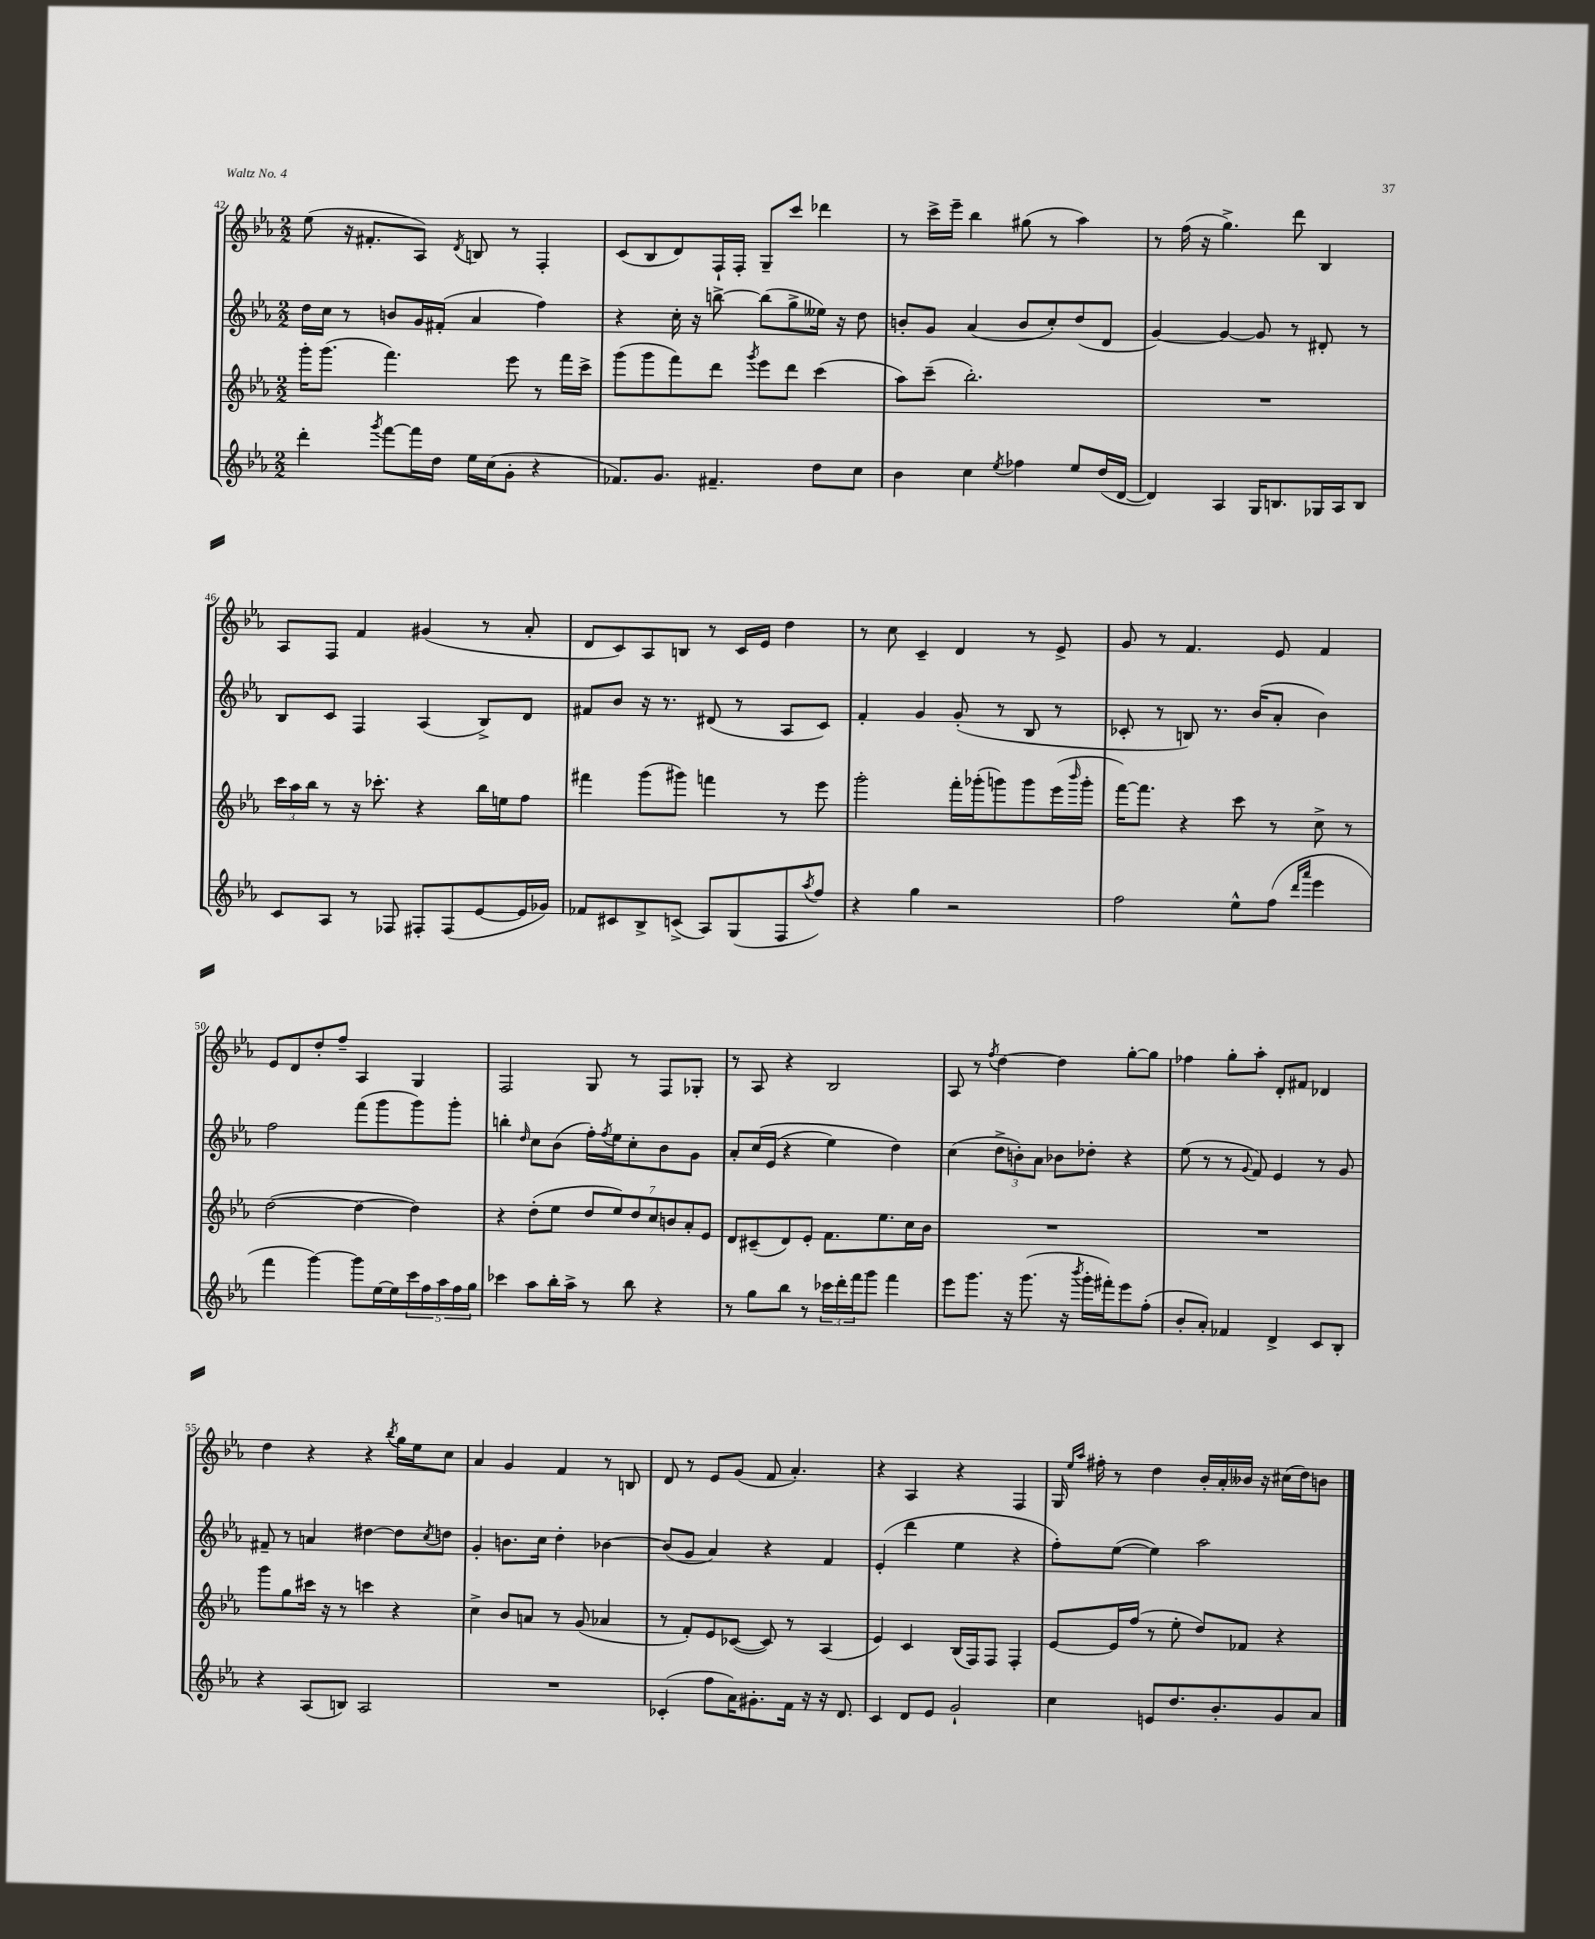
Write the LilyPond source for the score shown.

<<
\new StaffGroup <<
\new Staff = "s0" {
    \clef treble \key ees \major \numericTimeSignature \time 2/2
    ees''8( r16 fis'8.-. aes8) \acciaccatura { d'8 } b8 r8 f4-. |
    c'8( bes8 d'8) f16-! f16-. g8-- c'''8 des'''4 |
    r8 c'''16-> ees'''16-- bes''4 gis''8( r8 aes''4) |
    r8 f''16( r16 g''4.->) d'''8 bes4 |
    aes8 f8 f'4 gis'4( r8 aes'8-. |
    d'8 c'8) aes8 b8 r8 c'16 ees'16 d''4 |
    r8 c''8 c'4-- d'4 r8 ees'8-> |
    g'8 r8 f'4. ees'8 f'4 |
    ees'8 d'8 d''8-. f''8-- aes4 g4 |
    f2 g8 r8 f8 ges8-. |
    r8 aes8 r4 bes2 |
    aes8 r8 \acciaccatura { f''8 } d''4~ d''4 g''8~-. g''8 |
    fes''4 g''8-. aes''8-. d'8-. fis'8 des'4 |
    d''4 r4 r4 \acciaccatura { bes''8 } g''16 ees''16 c''8 |
    aes'4 g'4 f'4 r8 b8 |
    d'8 r8 ees'8 g'8( f'8 aes'4.-.) |
    r4 aes4 r4 f4 |
    g16 \grace { ees''16 aes''16 } fis''16-. r8 d''4 bes'16-. aes'16-. beses'16 r16 cis''16( d''16) b'8 \bar "|." |
}
\new Staff = "s1" {
    \clef treble \key ees \major \numericTimeSignature \time 2/2
    d''16 c''16 r8 b'8 g'16 fis'16-.( aes'4 f''4) |
    r4 c''16-. r16 b''8~-> b''8( g''8-> eeses''16) r16 d''8 |
    b'8-. g'8 aes'4( b'8 c''8-.) d''8( d'8 |
    g'4~) g'4~ g'8 r8 dis'8-. r8 |
    bes8 c'8 f4 aes4( bes8->) d'8 |
    fis'8 bes'8 r16 r8. dis'8( r8 aes8 c'8) |
    f'4-. g'4 g'8-.( r8 bes8 r8 |
    ces'8-. r8 b8) r8. bes'16( aes'8-. bes'4) |
    f''2 f'''8( g'''8 g'''8) g'''8-. |
    b''4-. \grace { d''16 } c''8 bes'8( f''16-.) \acciaccatura { f''8 } ees''16 c''8-. bes'8 g'8 |
    aes'8-. c''16\( ees'16( r4 ees''4) d''4\) |
    c''4( \tuplet 3/2 { d''8-> b'8-.) aes'8 } bes'8 des''8-. r4 |
    ees''8( r8 r8 \appoggiatura { g'8 } f'8) ees'4 r8 g'8 |
    fis'8-- r8 a'4 dis''4~ dis''8 \acciaccatura { c''8 } d''8 |
    g'4-. b'8. c''16 d''4-. bes'4~ |
    bes'8( g'8 aes'4) r4 f'4 |
    ees'4-.( d'''4 ees''4 r4 |
    f''8-.) ees''8~( ees''4) aes''2 \bar "|." |
}
\new Staff = "s2" {
    \clef treble \key ees \major \numericTimeSignature \time 2/2
    g'''16-. g'''8.( f'''4.) ees'''8 r8 f'''16 c'''16-> |
    g'''8( g'''8 f'''8) d'''8 \acciaccatura { g'''8 } ees'''8 d'''8 c'''4( |
    aes''8) c'''8--( bes''2.-.) |
    R1 |
    \tuplet 3/2 { c'''16 aes''16 bes''16 } r8 r16 ces'''8.-. r4 bes''16 e''16 f''8 |
    fis'''4 g'''8( gis'''8) f'''4 r8 ees'''8 |
    g'''2-. f'''16-. ges'''16-.( g'''8) g'''8 ees'''16( \grace { bes'''16 } g'''16-. |
    f'''16~) f'''8. r4 c'''8 r8 c''8-> r8 |
    d''2~( d''4~ d''4) |
    r4 d''8-.( ees''8 \tuplet 7/4 { d''8 ees''8) d''8 c''8 b'8 aes'8-. ees'8 } |
    d'8 cis'8--( d'8) ees'8-. f'8. ees''8. c''16 bes'16 |
    R1 |
    R1 |
    g'''8 g''8 cis'''16 r16 r8 c'''4 r4 |
    c''4-> bes'8 a'8 r8 g'8( aes'4 |
    r8 f'8-.) ees'8 ces'8~( ces'8) r8 aes4( |
    ees'4) c'4 bes16( f16) f8 f4-. |
    ees'8~ ees'16 f''16( r8 ees''8-. d''8) fes'8 r4 \bar "|." |
}
\new Staff = "s3" {
    \clef treble \key ees \major \numericTimeSignature \time 2/2
    d'''4-. \acciaccatura { g'''8 } f'''8~ f'''16 d''16 ees''16 c''16( g'8-. r4 |
    fes'8.) g'8. fis'4.-- d''8 c''8 |
    bes'4 c''4 \acciaccatura { ees''8 } fes''4 ees''8 d''16( d'16~ |
    d'4) aes4 g16 b8. ges16 aes16 b8 |
    c'8 aes8 r8 fes8 fis8-. fis8( ees'8~ ees'16 ges'16) |
    fes'8 cis'8 bes8-> c'8->( aes8) g8( f8 \acciaccatura { aes''8 } f''8) |
    r4 g''4 r2 |
    f''2 ees''8-^ f''8( \grace { d'''16 aes'''16 } ees'''4 |
    f'''4 g'''4~) g'''8 ees''16~ ees''16 \tuplet 5/4 { c'''16 f''16 aes''16 f''16 g''16 } |
    ces'''4 aes''8 bes''16-. aes''16-> r8 bes''8 r4 |
    r8 g''8 bes''8 r8 \tuplet 3/2 { ces'''16 d'''16-. f'''16 } g'''8 f'''4 |
    ees'''8 g'''8. r16 g'''8.( r16 \acciaccatura { bes'''8 } g'''16-. fis'''16-.) ees'''8 f''8-.( |
    bes'8-. aes'8-.) fes'4 d'4-> c'8 bes8-. |
    r4 aes8( b8) aes2 |
    R1 |
    ces'4-.( f''8 aes'16) gis'8.-. f'16 r16 r16 d'8. |
    c'4 d'8 ees'8 g'2-! |
    c''4 e'8 d''8. bes'8.-. g'8 aes'8 \bar "|." |
}
>>
>>
\layout { \context { \Score currentBarNumber = #42 } }
